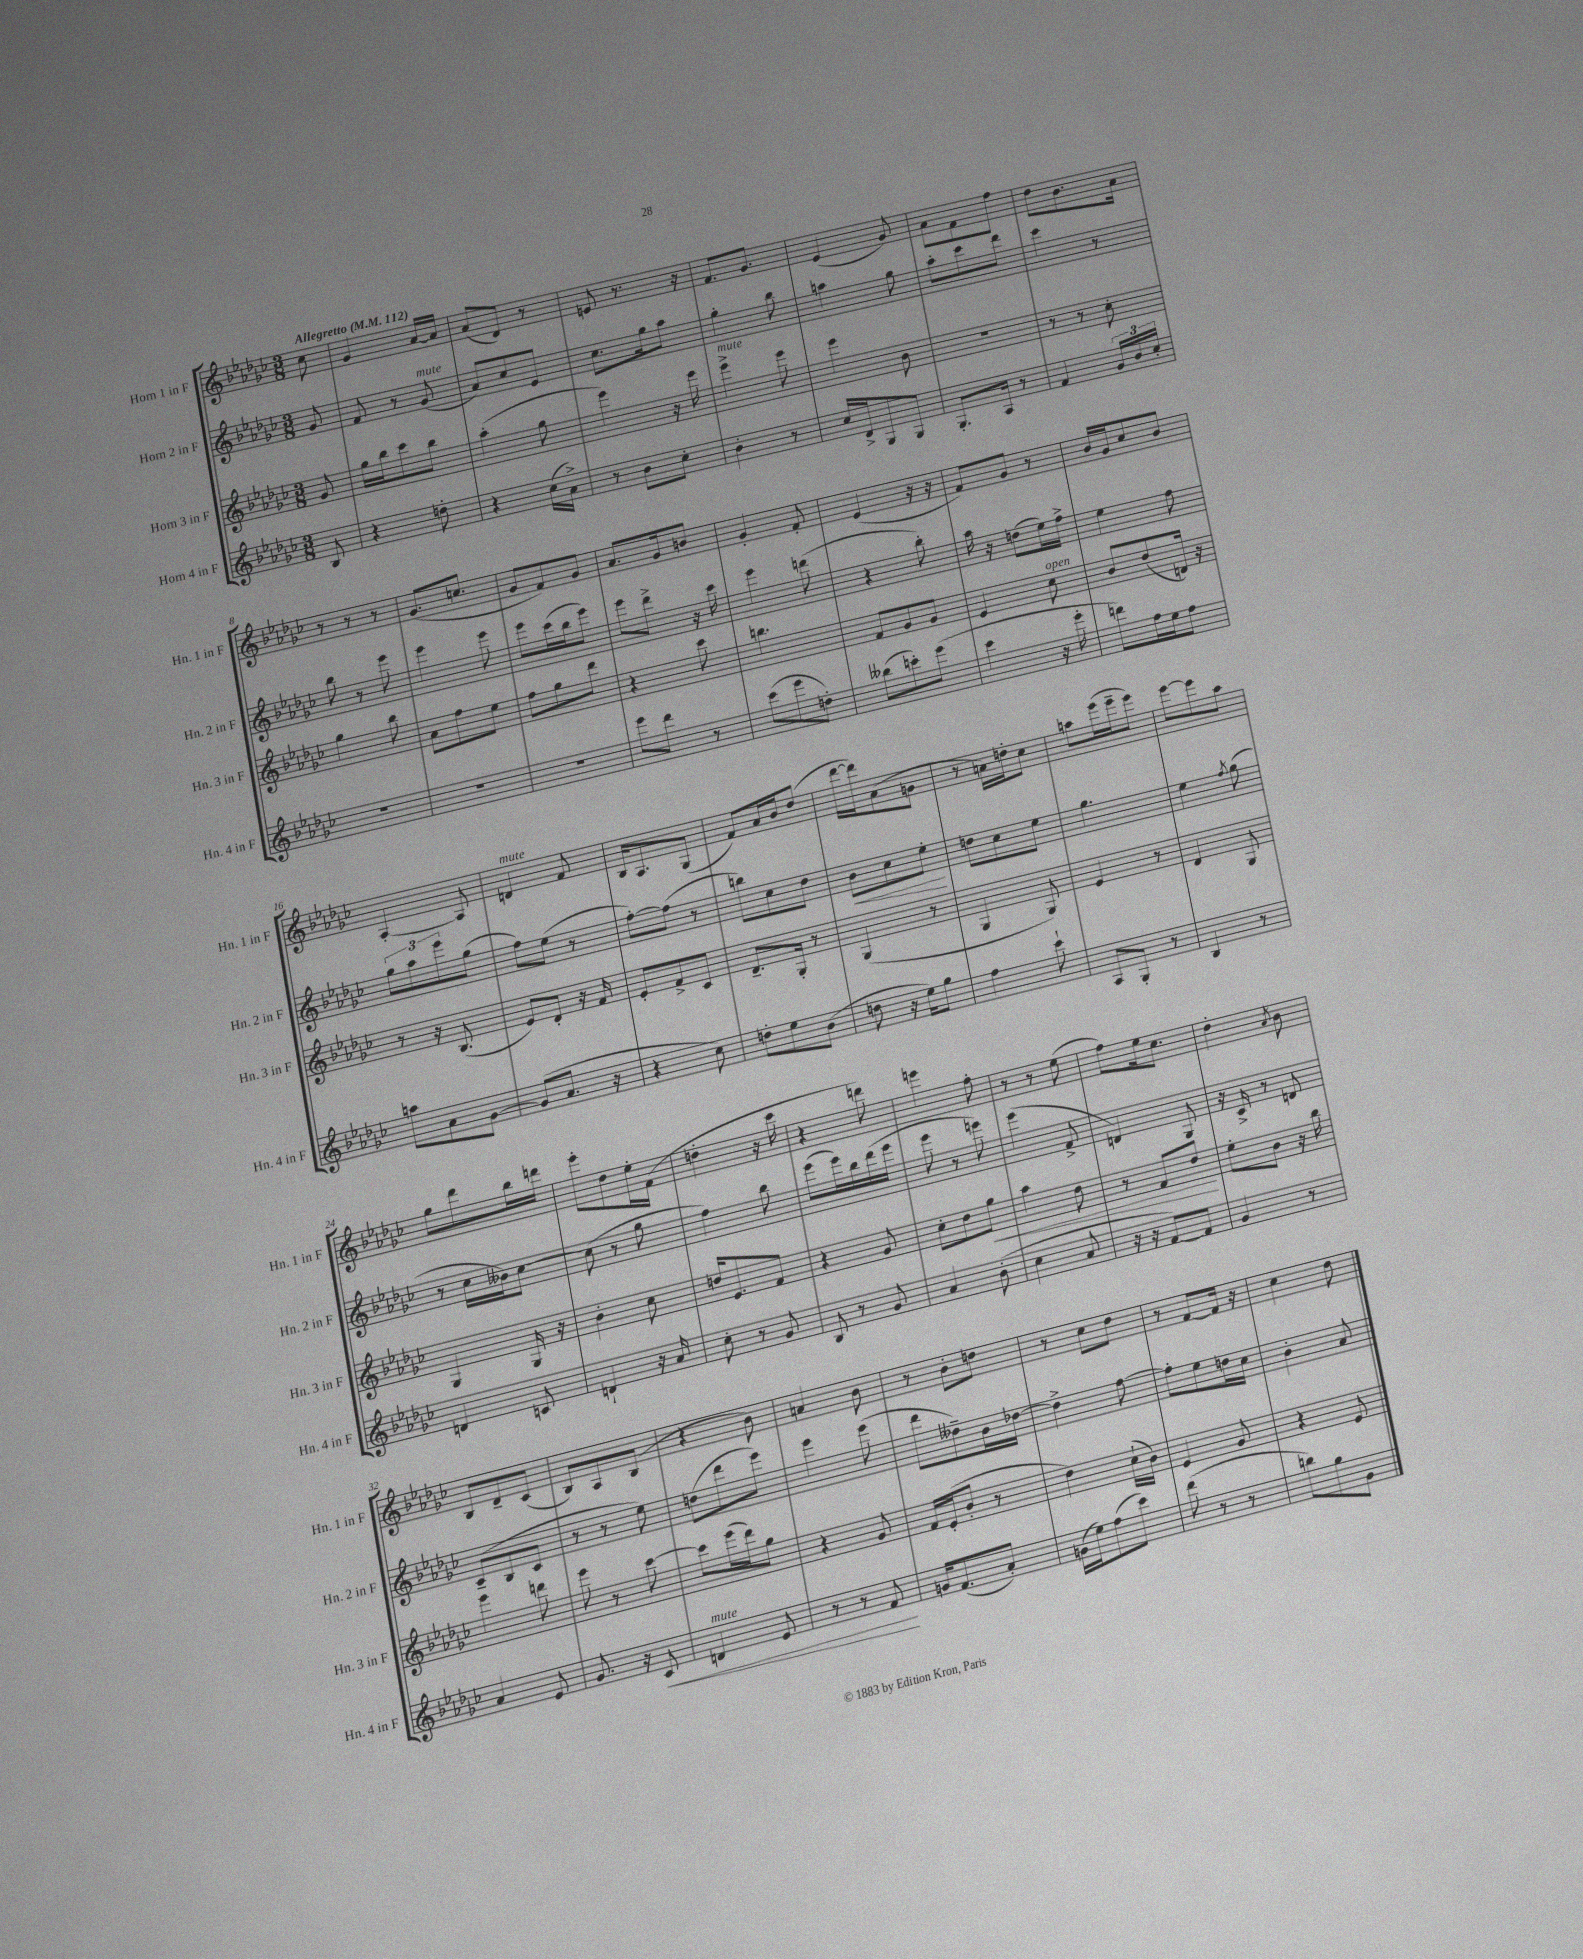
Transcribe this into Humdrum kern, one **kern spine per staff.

**kern	**dynam	**kern	**dynam	**kern	**dynam	**kern
*part4	*part4	*part3	*part3	*part2	*part2	*part1
*staff4	*staff4	*staff3	*staff3	*staff2	*staff2	*staff1
*I"Horn 4 in F	*	*I"Horn 3 in F	*	*I"Horn 2 in F	*	*I"Horn 1 in F
*I'Hn. 4 in F	*	*I'Hn. 3 in F	*	*I'Hn. 2 in F	*	*I'Hn. 1 in F
*clefG2	*	*clefG2	*	*clefG2	*	*clefG2
*k[b-e-a-d-g-c-]	*	*k[b-e-a-d-g-c-]	*	*k[b-e-a-d-g-c-]	*	*k[b-e-a-d-g-c-]
*M3/8	*	*M3/8	*	*M3/8	*	*M3/8
*MM112	*	*MM112	*	*MM112	*	*MM112
=	=	=	=	=	=	=
!	!	!	!	!	!	!LO:TX:a:B:t=Allegretto
8B-/	.	8g-/	.	8g-/	.	8cc-\
=1	=1	=1	=1	=1	=1	=1
4r	.	16gg-\LL	.	8f/	.	4g-/
.	.	16bb-\J	.	.	.	.
.	.	8ccc-\	.	8r	.	.
!	!	!	!	!LO:TX:a:i:t=mute	!	!
8ddn'\	.	8bb-\J	.	(8g-/	.	[16a-/LL
.	.	.	.	.	.	16a-/JJ]
=2	=2	=2	=2	=2	=2	=2
4r	.	(4aa-'\	.	8a-/L)	.	(8a-/L
.	.	.	.	8cc-/	.	8d-/J)
(16cc-\LL	.	8gg-\	.	8e-/J	.	8r
16a-^\JJ)	.	.	.	.	.	.
=3	=3	=3	=3	=3	=3	=3
8r	.	4eee-\)	.	8.cc-\L	.	8en/
8b-\L	.	.	.	.	.	8.r
.	.	.	.	16gg-\k	.	.
8cc-'\J	.	16r	.	8aa-\J	.	.
.	.	16eee-\	.	.	.	16r
=4	=4	=4	=4	=4	=4	=4
!	!	!LO:TX:a:i:t=mute	!	!	!	!
4b-'\	.	4eee-^\	.	4gg-'\	.	8.f/L
.	.	.	.	.	.	8.g-/J
8r	.	8eee-\	.	8bb-\	.	.
=5	=5	=5	=5	=5	=5	=5
16cc-/LL	.	4eee-\	.	4aan\	.	(4e-/
16d-^/J	.	.	.	.	.	.
8G-/	.	.	.	.	.	.
8G-/J	.	8b-\	.	8gg-\	.	8g-/)
=6	=6	=6	=6	=6	=6	=6
8.G-'/L	.	4.r	.	8aa-'\L	.	8a-\L
.	.	.	.	8ccc-\	.	8f\
16A-/Jk	.	.	.	.	.	.
8r	.	.	.	8ddd-\J	.	8ff\J
=7	=7	=7	=7	=7	=7	=7
4f/	.	8r	.	4ccc-\	.	8dd-\L
.	.	8r	.	.	.	8.b-\
24g-/LL	.	8cc-'\	.	8r	.	.
24b-/	.	.	.	.	.	.
.	.	.	.	.	.	16a-\Jk
24cc-'/JJ	.	.	.	.	.	.
!!LO:LB:g=z
=8	=8	=8	=8	=8	=8	=8
4.r	.	4gg-\	.	8bb-\	.	8r
.	.	.	.	8r	.	8r
.	.	8bb-\	.	8eee-\	.	8r
=9	=9	=9	=9	=9	=9	=9
4.r	.	8a-\L	.	4eee-\	.	(8.g-/L
.	.	8ff\	.	.	.	.
.	.	.	.	.	.	8.ccn/J
.	.	8ee-\J	.	8eee-\	.	.
=10	=10	=10	=10	=10	=10	=10
4.r	.	8ff\L	.	8eee-\L	.	8g-/L
.	.	8gg-\	.	(16ccc-\L	.	8f/)
.	.	.	.	16bb-\J	.	.
.	.	8ddd-\J	.	8eee-\J)	.	8g-/J
=11	=11	=11	=11	=11	=11	=11
8eee-\L	.	4r	.	8eee-\L	.	8.a-/L
8ddd-\J	.	.	.	8ddd-^\J	.	.
.	.	.	.	.	.	16g-/k
8r	.	8ccc-\	.	16r	.	8bn/J
.	.	.	.	16ccc-\	.	.
=12	=12	=12	=12	=12	=12	=12
(8ccc-\L	.	4.bbn\	.	4eee-\	.	4g-'/
8eee-\	.	.	.	.	.	.
8ddn'\J)	.	.	.	(8dddn\	.	8f'/
=13	=13	=13	=13	=13	=13	=13
(8bb--X\L	.	8f/L	.	4r	.	(4e-/
8cccn'\)	.	8g-/	.	.	.	.
(8eee-\J	.	8g-/J	.	8bb-'\)	.	16r
.	.	.	.	.	.	16r
=14	=14	=14	=14	=14	=14	=14
4ccc-\	.	4e-/	.	16aa-\	.	8f/L)
.	.	.	.	16r	.	.
.	.	.	.	(8ddn\L	.	8g-/J
!	!	!LO:TX:a:i:t=open	!	!	!	!
16r	.	8cc-\	.	16ee-\L)	.	8r
16eee-'\	.	.	.	16ff^\JJ	.	.
=15	=15	=15	=15	=15	=15	=15
8dddn\L)	.	8b-/L	.	4ee-\	.	16b-/LL
.	.	.	.	.	.	16g-/J
16ff\L	.	(8dd-/	.	.	.	8cc-/
16ee-\J	.	.	.	.	.	.
8ff\J	.	16dn/Jk)	.	8ff\	.	8b-/J
.	.	16r	.	.	.	.
!!LO:LB:g=z
=16	=16	=16	=16	=16	=16	=16
8aan\L	.	8r	.	12gg-\L	.	[4A-'/
.	.	.	.	12aa-\	.	.
8a-\	.	16r	.	.	.	.
.	.	.	.	12eee-\	.	.
.	.	(8.B-/	.	.	.	.
[8g-\J	.	.	.	(8gg-\J	.	8A-/]
=17	=17	=17	=17	=17	=17	=17
!	!	!	!	!	!	!LO:TX:a:i:t=mute
(8g-/L]	.	8e-/L)	.	8ff\L)	.	4dn/
8.a-/J	.	8d-'/J	.	(8ee-\J	.	.
.	.	16r	.	8r	.	8f/
16r	.	16f/	.	.	.	.
=18	=18	=18	=18	=18	=18	=18
4r	.	8e-'/L	.	[8ff'\L)	.	16B-/KL
.	.	.	.	.	.	8.A-/
.	.	8f^/	.	(8ff\J]	.	.
8cc-\)	.	8c-/J	.	8r	.	(8G-/J
=19	=19	=19	=19	=19	=19	=19
8ddn'\L	.	8.d-~/L	.	8bbn\L)	.	8f/L)
8ee-\	.	.	.	8cc-\	.	16a-/L
.	.	16G-'/Jk	.	.	.	16b-/J
(8b-\J	.	8r	.	8dd-\J	.	(8dd-/J
=20	=20	=20	=20	=20	=20	=20
!	!	!	!	!	!LO:HP:b	!
8ddn\	.	(4G-/	.	8b-\L	<	[16ddd-\LL
.	.	.	.	.	.	16ddd-\J])
16r	.	.	.	8cc-\	.	(8a-\
16ee-\KL)	.	.	.	.	.	.
8gg-\J	.	8r	.	8ee-'\J	.	8gn\J
.	.	.	.	.	[	.
=21	=21	=21	=21	=21	=21	=21
4ff\	.	4G-/	.	8ddn\L	.	8r
.	.	.	.	8cc-\	.	16an\LL)
.	.	.	.	.	.	16ddn'\J
8ccc-`\	.	8G-/)	.	8ee-\J	.	8cc-\J
=22	=22	=22	=22	=22	=22	=22
8A-/L	.	4e-/	.	4.gg-\	.	8aan\L
8G-'/J	.	.	.	.	.	(16eee-\L
.	.	.	.	.	.	16eee-~\J
8r	.	8r	.	.	.	8eee-\J)
=23	=23	=23	=23	=23	=23	=23
4B-/	.	4d-/	.	4ee-\	.	[8eee-\L
.	.	.	.	.	.	8eee-\]
.	.	.	.	8qff/	.	.
8r	.	8G-/	.	(8gg-\	.	8aa-\J
!!LO:LB:g=z
=24	=24	=24	=24	=24	=24	=24
4dn/	.	4G-/	.	8r	.	8gg-\L
.	.	.	.	16cc-\LL	.	8ddd-\
.	.	.	.	16b--X\J)	.	.
8cn/	.	16G-/	.	[8cc-\J	.	16bb-\L
.	.	16r	.	.	.	16dddn\JJ
=25	=25	=25	=25	=25	=25	=25
4dn`/	.	4b-'\	.	(8cc-\]	.	8eee-'\L
.	.	.	.	8r	.	8dd-\
16r	.	8cc-\	.	8gg-\	.	16ee-'\L
16a-/	.	.	.	.	.	(16f\JJ
=26	=26	=26	=26	=26	=26	=26
8cc-'\	.	16ddn/KL	.	4ff\)	.	4ddn'\
.	.	8.e-/	.	.	.	.
8r	.	.	.	.	.	.
8g-/	.	8f/J	.	8bb-\	.	16r
.	.	.	.	.	.	16ccc-\
=27	=27	=27	=27	=27	=27	=27
8B-/	.	4r	.	(8eee-\L	.	4r
8r	.	.	.	16eee-\L)	.	.
.	.	.	.	16bb-\	.	.
8g-/	.	8g-/	.	(16ddd-\	.	8dddn\)
.	.	.	.	16eee-\JJ	.	.
=28	=28	=28	=28	=28	=28	=28
4a-/	.	8cc-'\L	.	8eee-\	.	4eeen\
.	.	8dd-\	.	8r	.	.
!	!	!	!LO:HP:b	!	!	!
(8b-'\	.	8gg-\J	<	8eeen\)	.	8ff'\
=29	=29	=29	=29	=29	=29	=29
4cc-\	.	4aa-\	.	(4eee-\	.	8r
.	.	.	.	.	.	8r
8a-/	.	8dd-\	.	8f^/	.	(8ee-\
=30	=30	=30	=30	=30	=30	=30
16r	.	8r	.	4dn/)	.	8ff\L)
16r	.	.	.	.	.	.
[8f/L)	.	8f/L	.	.	.	16ee-\k
.	.	.	.	.	.	8.cc-\J
8f/J]	.	8dd-/J	.	8G-/	.	.
.	.	.	[	.	.	.
=31	=31	=31	=31	=31	=31	=31
4g-/	.	8ee-'\L	.	16r	.	4dd-'\
.	.	.	.	16c-^/	.	.
.	.	8b-\J	.	8r	.	.
.	.	.	.	.	.	8qa-/
8r	.	16r	.	8dn/	.	8b-\
.	.	16bb-\	.	.	.	.
!!LO:LB:g=z
=32	=32	=32	=32	=32	=32	=32
4a-/	.	4eee-\	.	(8c-~/L	.	8B-/L
.	.	.	.	8B-/	.	8d-~/
8e-/	.	8dddn\	.	8c-/J	.	(8c-/J
=33	=33	=33	=33	=33	=33	=33
8.g-/	.	8eee-\	.	8r	.	8B-/L)
.	.	8r	.	8r	.	8A-/
16r	.	.	.	.	.	.
!	!LO:HP:b	!	!	!	!	!
8c-/	<	[8ccc-\	.	8ee-\)	.	(8B-/J
=34	=34	=34	=34	=34	=34	=34
!LO:TX:a:i:t=mute	!	!	!	!	!	!
4dn/	.	8ccc-\L]	.	(8ddn\L	.	4r
.	.	(16eee-\L	.	8ddd-\	.	.
.	.	16ddd-\J)	.	.	.	.
8e-/	.	8gg-\J	.	8eee-\J)	.	8b-\)
=35	=35	=35	=35	=35	=35	=35
8r	.	4r	.	4eee-\	.	4an/
8r	.	.	.	.	.	.
8f/	.	8g-/	.	(8eee-\	.	8b-\
.	[	.	.	.	.	.
=36	=36	=36	=36	=36	=36	=36
16gn/KL	.	16f/LL	.	8ddd-\L	.	8r
(8.f/	.	(16e-'/J	.	.	.	.
.	.	8b-'/J	.	8dd--X~\)	.	8b-'\L
8a-'/J)	.	8r	.	16b-\L	.	8ddn\J
.	.	.	.	[16dd-X\JJ	.	.
=37	=37	=37	=37	=37	=37	=37
(16gn\LL	.	4dd-\)	.	4dd-^\]	.	8r
16ee-\J)	.	.	.	.	.	.
(8ff\	.	.	.	.	.	8cc-\L
8ccc-\J)	.	(16cc-`\LL	.	[8ff\	.	8dd-\J
.	.	16b-\JJ)	.	.	.	.
=38	=38	=38	=38	=38	=38	=38
(8ddd-\	.	4e-/	.	8ff'\L]	.	8r
8r	.	.	.	8ee-\	.	[8f/L
8r	.	8g-/	.	16ddn\L	.	16f/Jk]
.	.	.	.	16cc-\JJ	.	16r
=39	=39	=39	=39	=39	=39	=39
8bbn\L)	.	4r	.	4b-'\	.	4cc-\
8gg-\	.	.	.	.	.	.
8g-\J	.	8e-/	.	8a-/	.	8dd-\
==	==	==	==	==	==	==
*-	*-	*-	*-	*-	*-	*-
